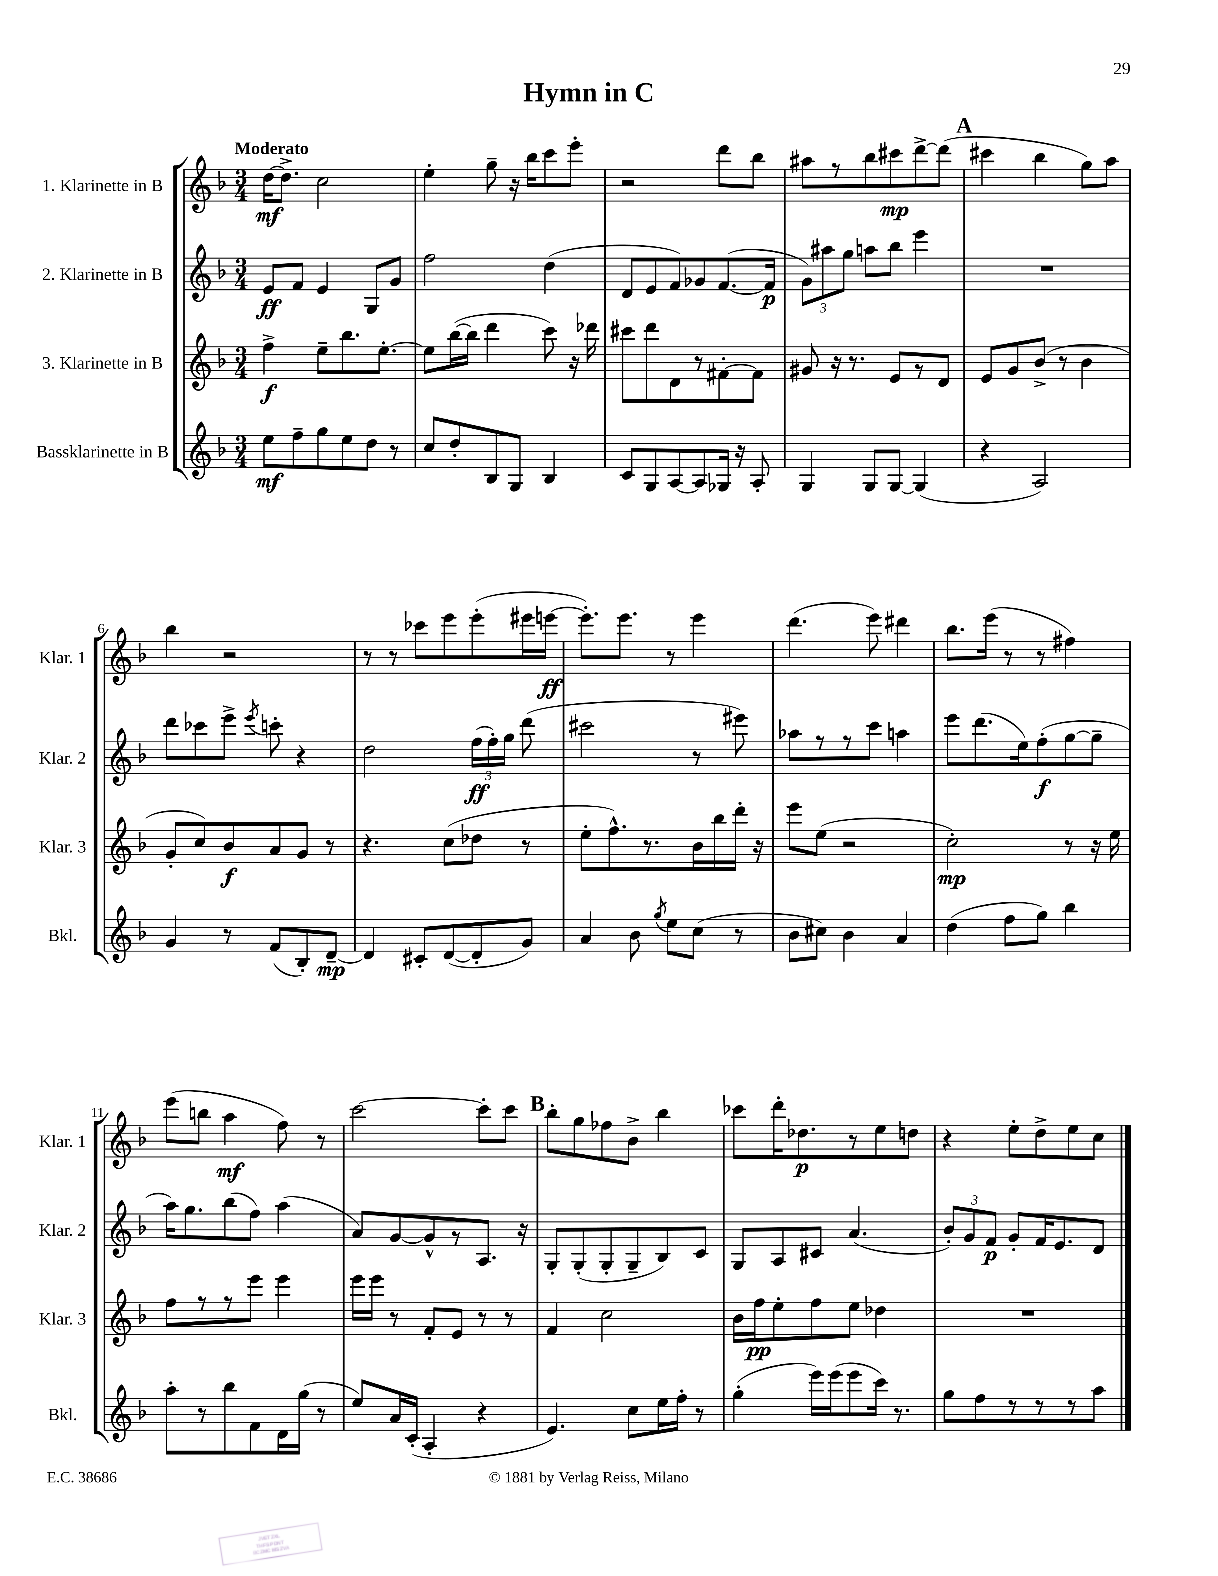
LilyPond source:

\header { title = "Hymn in C" }
<<
\new StaffGroup <<
\new Staff = "s0" \with { instrumentName = "1. Klarinette in B" shortInstrumentName = "Klar. 1" } {
    \clef treble \key f \major \numericTimeSignature \time 3/4 \tempo "Moderato"
    \autoBeamOff d''16[~\mf d''8.]-> c''2 |
    e''4-. g''8-- r16 bes''16[ c'''8 e'''8]-. |
    r2 d'''8[ bes''8] |
    ais''8[ r8 bes''8 cis'''8\mp d'''8~-> d'''8]( |
    \mark \markup { \bold "A" } cis'''4 bes''4 g''8[) a''8] |
    bes''4 r2 |
    r8 r8 ces'''8[ e'''8 e'''8-.( eis'''16 e'''16]~\ff |
    e'''8.[-.) e'''8.] r8 e'''4 |
    d'''4.( e'''8) dis'''4 |
    bes''8.[ e'''16]( r8 r8 fis''4) |
    e'''8[( b''8] a''4\mf f''8) r8 |
    c'''2~ c'''8[-. c'''8] |
    \mark \markup { \bold "B" } bes''8[-. g''8 fes''8 bes'8]-> bes''4 |
    ces'''8[ d'''16-. des''8.\p r8 e''8 d''8] |
    r4 e''8[-. d''8-> e''8 c''8] \bar "|." |
}
\new Staff = "s1" \with { instrumentName = "2. Klarinette in B" shortInstrumentName = "Klar. 2" } {
    \clef treble \key f \major \numericTimeSignature \time 3/4
    \autoBeamOff e'8[\ff f'8] e'4 g8[ g'8] |
    f''2 d''4( |
    d'8[ e'8 f'8) ges'8 f'8.~( f'16]\p |
    \tuplet 3/2 { g'8[) ais''8 g''8] } a''8[ bes''8] e'''4 |
    \mark \markup { \bold "A" } R2. |
    d'''8[ ces'''8 e'''8]-> \acciaccatura { e'''8 } c'''8-. r4 |
    d''2 \tuplet 3/2 { f''16[\ff( f''16-.) g''16] } d'''8( |
    cis'''2 r8 eis'''8) |
    aes''8[ r8 r8 c'''8] a''4 |
    e'''8[ d'''8.( e''16) f''8-.\f( g''8~ g''8]-- |
    a''16[) g''8. bes''8( f''8]) a''4( |
    a'8[) g'8~ g'8-^ r8 a8.] r16 |
    \mark \markup { \bold "B" } g8[-. g8-.( g8-. g8-- bes8) c'8] |
    g8[ a8 cis'8] a'4.( |
    \tuplet 3/2 { bes'8[-.) g'8 f'8]\p } g'8[-. f'16 e'8. d'8] \bar "|." |
}
\new Staff = "s2" \with { instrumentName = "3. Klarinette in B" shortInstrumentName = "Klar. 3" } {
    \clef treble \key f \major \numericTimeSignature \time 3/4
    \autoBeamOff f''4->\f e''8[-- bes''8. e''8.]~-. |
    e''8[ bes''16~( bes''16] d'''4 c'''8) r16 des'''16 |
    cis'''8[ d'''8 d'8 r8 fis'8~-. fis'8] |
    gis'8 r16 r8. e'8[ r8 d'8] |
    \mark \markup { \bold "A" } e'8[ g'8 bes'8]->( r8 bes'4 |
    g'8[-. c''8) bes'8\f a'8 g'8] r8 |
    r4. c''8[( des''8] r8 |
    e''8[-. f''8.-^) r8. bes'16 bes''16 d'''16]-. r16 |
    e'''8[ e''8]( r2 |
    c''2-.\mp) r8 r16 e''16 |
    f''8[ r8 r8 e'''8] e'''4 |
    e'''16[ e'''16] r8 f'8[-. e'8] r8 r8 |
    \mark \markup { \bold "B" } f'4 c''2 |
    bes'16[ f''16\pp e''8-. f''8 e''8] des''4 |
    R2. \bar "|." |
}
\new Staff = "s3" \with { instrumentName = "Bassklarinette in B" shortInstrumentName = "Bkl." } {
    \clef treble \key f \major \numericTimeSignature \time 3/4
    \autoBeamOff e''8[\mf f''8-- g''8 e''8 d''8] r8 |
    c''8[ d''8-. bes8 g8] bes4 |
    c'8[ g8 a8~ a8 ges16] r16 a8-. |
    g4 g8[ g8]~ g4( |
    \mark \markup { \bold "A" } r4 a2) |
    g'4 r8 f'8[( bes8-.) d'8]~--\mp |
    d'4 cis'8[-. d'8~( d'8-. g'8]) |
    a'4 bes'8 \acciaccatura { g''8 } e''8[ c''8]( r8 |
    bes'8[ cis''8]) bes'4 a'4 |
    d''4( f''8[ g''8]) bes''4 |
    a''8[-. r8 bes''8 f'8 d'16 g''16]( r8 |
    e''8[) a'16 c'16]-.( a4-. r4 |
    \mark \markup { \bold "B" } e'4.) c''8[ e''16 f''16]-. r8 |
    g''4-.( e'''16[) e'''16( e'''8 c'''16]) r8. |
    g''8[ f''8 r8 r8 r8 a''8] \bar "|." |
}
>>
>>
